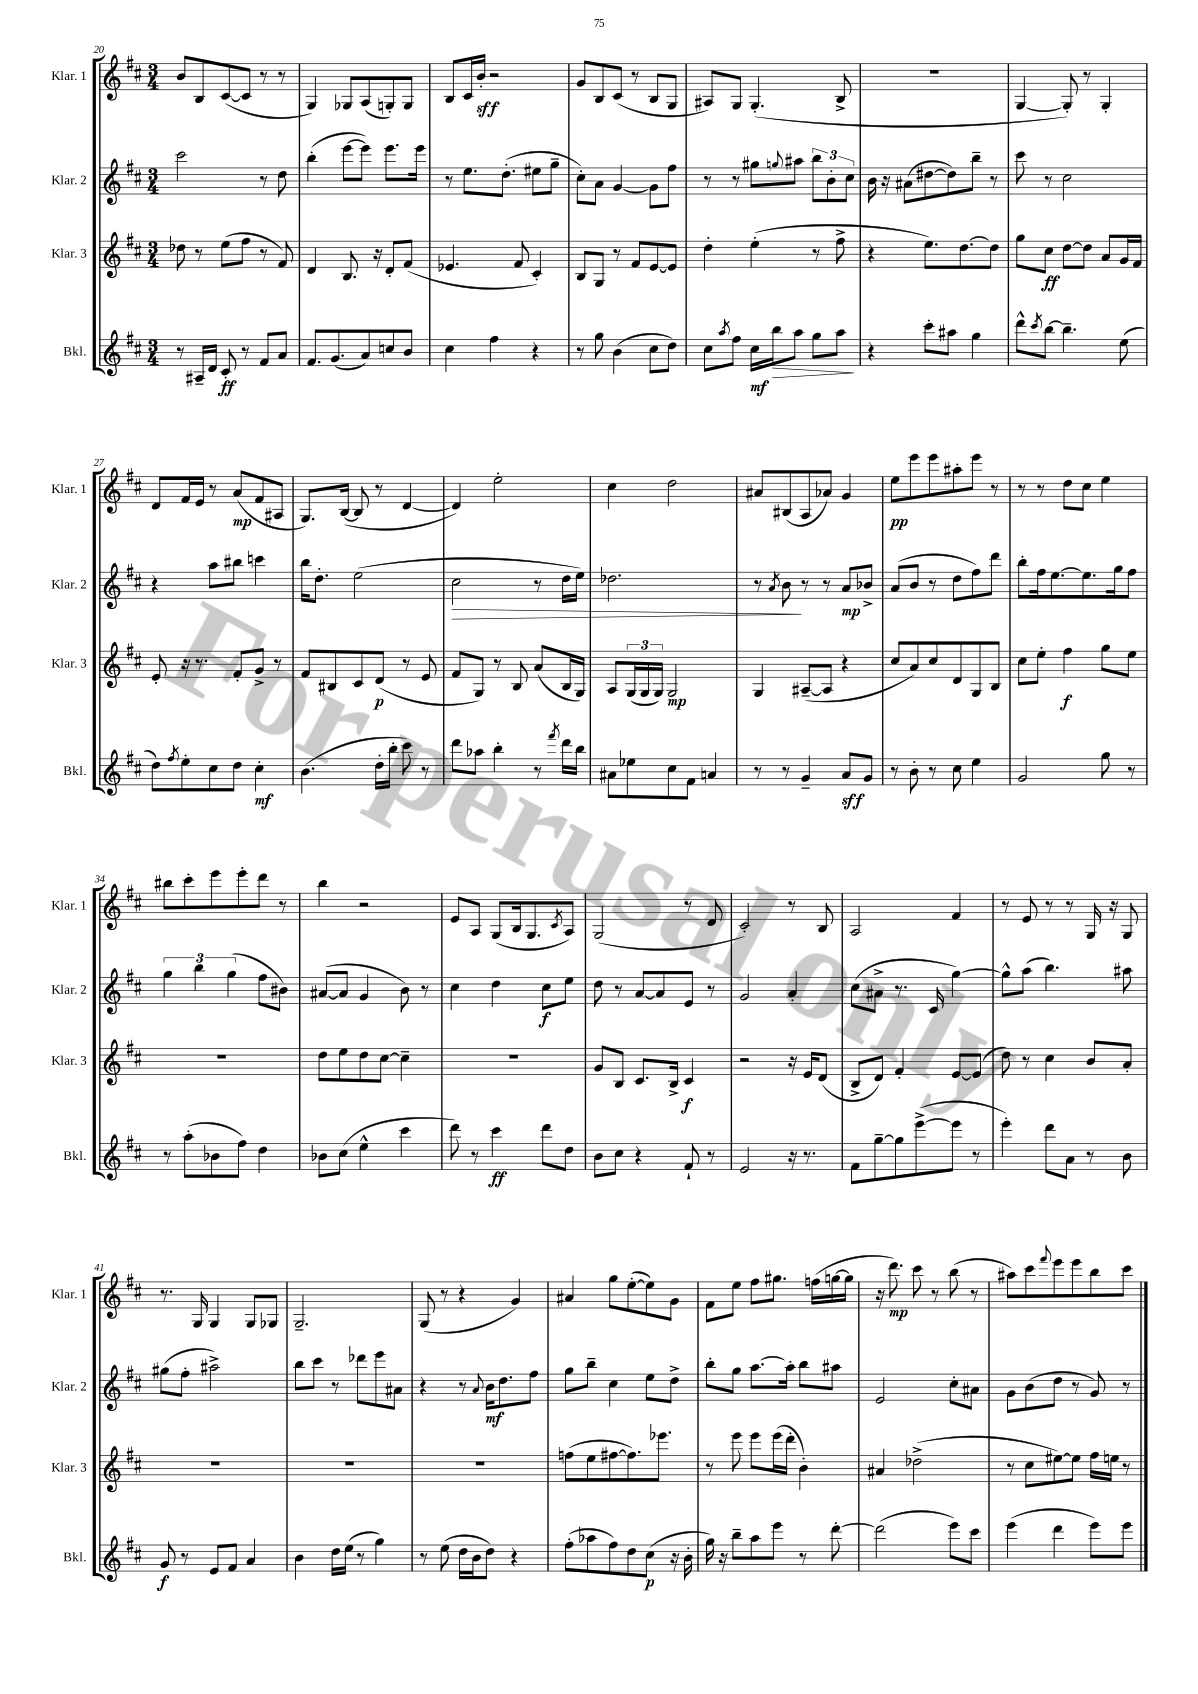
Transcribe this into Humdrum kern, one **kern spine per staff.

**kern	**dynam	**kern	**dynam	**kern	**dynam	**kern	**dynam
*part4	*part4	*part3	*part3	*part2	*part2	*part1	*part1
*staff4	*staff4	*staff3	*staff3	*staff2	*staff2	*staff1	*staff1
*I"Bkl.	*	*I"Klar. 3	*	*I"Klar. 2	*	*I"Klar. 1	*
*I'Bkl.	*	*I'Klar. 3	*	*I'Klar. 2	*	*I'Klar. 1	*
*clefG2	*	*clefG2	*	*clefG2	*	*clefG2	*
*k[f#c#]	*	*k[f#c#]	*	*k[f#c#]	*	*k[f#c#]	*
*M3/4	*	*M3/4	*	*M3/4	*	*M3/4	*
=20	=20	=20	=20	=20	=20	=20	=20
8r	.	8dd-X\	.	2ccc#\	.	8b/L	.
16A#X~/LL	.	8r	.	.	.	8B/	.
16d/JJ	.	.	.	.	.	.	.
8c#'/	ff	(8ee\L	.	.	.	([8c#/	.
8r	.	8ff#\J	.	.	.	8c#/J]	.
8f#/L	.	8r	.	8r	.	8r	.
8a/J	.	8f#/)	.	8dd\	.	8r	.
=21	=21	=21	=21	=21	=21	=21	=21
8.f#/L	.	4d/	.	(4bb'\	.	4G/)	.
(8.g/	.	.	.	.	.	.	.
.	.	8.B/	.	[8eee\L	.	8G-X/L	.
8a/)	.	.	.	8eee\J])	.	(8A/	.
.	.	16r	.	.	.	.	.
8ccn/	.	8d'/L	.	8.eee\L	.	8Gn'/)	.
8b/J	.	(8f#/J	.	.	.	8G/J	.
.	.	.	.	16eee\Jk	.	.	.
=22	=22	=22	=22	=22	=22	=22	=22
4cc#\	.	4.e-X/	.	8r	.	8B/L	.
.	.	.	.	8.ee\L	.	16c#/L	.
.	.	.	.	.	.	16b'/JJ	sff
4ff#\	.	.	.	.	.	2r	.
.	.	.	.	(8.dd'\J	.	.	.
.	.	8f#/	.	.	.	.	.
4r	.	4c#'/)	.	8ee#X\L	.	.	.
.	.	.	.	8gg~\J	.	.	.
=23	=23	=23	=23	=23	=23	=23	=23
8r	.	8B/L	.	8cc#'\L)	.	8g/L	.
8gg\	.	8G/J	.	8a\J	.	8B/	.
(4b\	.	8r	.	[4g/	.	(8c#/J	.
.	.	8f#/L	.	.	.	8r	.
8cc#\L	.	[8e/	.	8g\L]	.	8B/L	.
8dd\J)	.	8e/J]	.	8ff#\J	.	8G/J	.
=24	=24	=24	=24	=24	=24	=24	=24
8cc#\L	.	4dd'\	.	8r	.	8A#X/L)	.
8qaa/	.	.	.	.	.	.	.
8ff#\J	.	.	.	8r	.	8G/J	.
16cc#\LL	mf	(4ee'\	.	8gg#X\L	.	(4.G'/	.
!	!LO:HP:b	!	!	!	!	!	!
16bb\J	>	.	.	.	.	.	.
.	.	.	.	8qqggn/	.	.	.
8aa\J	.	.	.	8aa#X\J	.	.	.
8gg\L	.	8r	.	12bb\L	.	.	.
.	.	.	.	12b'\	.	.	.
8aa\J	.	8ff#^\	.	.	.	8B^/	.
.	.	.	.	12cc#\J	.	.	.
.	]	.	.	.	.	.	.
=25	=25	=25	=25	=25	=25	=25	=25
4r	.	4r	.	16b\	.	2.r	.
.	.	.	.	16r	.	.	.
.	.	.	.	(8a#X\L	.	.	.
8ccc#'\L	.	8.ee\L)	.	[8dd#X\	.	.	.
8aa#X\J	.	.	.	8dd#\])	.	.	.
.	.	[8.dd\	.	.	.	.	.
4gg\	.	.	.	8bb~\J	.	.	.
.	.	8dd\J]	.	8r	.	.	.
=26	=26	=26	=26	=26	=26	=26	=26
8ddd^^\L	.	8gg\L	.	8ccc#\	.	[4G/	.
8qccc#/	.	.	.	.	.	.	.
[8bb\J	.	8cc#\J	ff	8r	.	.	.
4.bb~\]	.	[8dd\L	.	2cc#\	.	8G'/])	.
.	.	8dd\J]	.	.	.	8r	.
.	.	8a/L	.	.	.	4G'/	.
(8ee\	.	16g/L	.	.	.	.	.
.	.	16f#/JJ	.	.	.	.	.
!!LO:LB:g=z
=27	=27	=27	=27	=27	=27	=27	=27
8dd\L)	.	8e'/	.	4r	.	8d/L	.
8qff#/	.	.	.	.	.	.	.
8ee'\	.	16r	.	.	.	16f#/L	.
.	.	8.r	.	.	.	16e/JJ	.
8cc#\	.	.	.	8aa\L	.	8r	.
8dd\J	.	8f#'/L	.	8bb#X\J	.	(8a/L	mp
4cc#'\	mf	8g^/J	.	4cccn\	.	8f#/	.
.	.	8r	.	.	.	8A#X/J	.
=28	=28	=28	=28	=28	=28	=28	=28
(4.b\	.	8f#/L	.	16bb\KL	.	8.G/L)	.
.	.	.	.	8.dd'\J	.	.	.
.	.	8B#X/	.	.	.	.	.
.	.	.	.	.	.	([16B/Jk	.
.	.	8c#/	.	(2ee\	.	8B/]	.
16dd'\LL	.	(8d/J	p	.	.	8r	.
16bb'\JJ	.	.	.	.	.	.	.
8ccc#\)	.	8r	.	.	.	[4d/	.
8r	.	8e/	.	.	.	.	.
=29	=29	=29	=29	=29	=29	=29	=29
!	!	!	!	!	!LO:HP:b	!	!
8ddd\L	.	8f#/L	.	2cc#\	>	4d/])	.
8aa-X\J	.	8G/J)	.	.	.	.	.
4bb'\	.	8r	.	.	.	2ee'\	.
.	.	8B/	.	.	.	.	.
8r	.	(8a/L	.	8r	.	.	.
8qfff#/	.	.	.	.	.	.	.
16ddd\LL	.	16B/L	.	16dd\LL	.	.	.
16bb\JJ	.	16G/JJ)	.	16ee\JJ)	.	.	.
=30	=30	=30	=30	=30	=30	=30	=30
8a#X\L	.	8A/L	.	2.dd-X\	.	4cc#\	.
8ee-X\	.	(24G/L	.	.	.	.	.
.	.	24G/	.	.	.	.	.
.	.	24G/JJ)	.	.	.	.	.
8cc#\	.	2G/	mp	.	.	2dd\	.
8f#\J	.	.	.	.	.	.	.
4an/	.	.	.	.	.	.	.
=31	=31	=31	=31	=31	=31	=31	=31
8r	.	4G/	.	8r	.	8a#X/L	.
.	.	.	.	8qa/	.	.	.
8r	.	.	.	8b\	.	(8B#X/	.
4g~/	.	([8A#X~/L	.	8r	]	8A/	.
.	.	8A#/J]	.	8r	.	8a-X/J)	.
8a/L	sff	4r	.	8a/L	mp	4g/	.
8g/J	.	.	.	8b-X^/J	.	.	.
=32	=32	=32	=32	=32	=32	=32	=32
8r	.	8cc#/L	.	(8a/L	.	8ee\L	pp
8b'\	.	8a/)	.	8b/J	.	8eee\	.
8r	.	8cc#/	.	8r	.	8eee\	.
8cc#\	.	8d/	.	8dd\L	.	8aa#X'\	.
4ee\	.	8G/	.	8ff#\)	.	8eee\J	.
.	.	8B/J	.	8ddd\J	.	8r	.
=33	=33	=33	=33	=33	=33	=33	=33
2g/	.	8cc#\L	.	8bb'\L	.	8r	.
.	.	8ee'\J	.	16ff#\k	.	8r	.
.	.	.	.	[8.ee\	.	.	.
.	.	4ff#\	f	.	.	8dd\L	.
.	.	.	.	8.ee\]	.	8cc#\J	.
8gg\	.	8gg\L	.	.	.	4ee\	.
.	.	.	.	16gg\k	.	.	.
8r	.	8ee\J	.	8ff#\J	.	.	.
!!LO:LB:g=z
=34	=34	=34	=34	=34	=34	=34	=34
8r	.	2.r	.	6gg\	.	8bb#X\L	.
(8aa'\L	.	.	.	.	.	8ccc#'\	.
.	.	.	.	6bb\	.	.	.
8b-X\	.	.	.	.	.	8eee\	.
.	.	.	.	(6gg\	.	.	.
8ff#\J)	.	.	.	.	.	8eee'\	.
4dd\	.	.	.	8ff#\L	.	8ddd\J	.
.	.	.	.	8b#X\J)	.	8r	.
=35	=35	=35	=35	=35	=35	=35	=35
8b-X\L	.	8dd\L	.	([8a#X/L	.	4bb\	.
(8cc#\J	.	8ee\	.	8a#/J]	.	.	.
4ee^^\	.	8dd\	.	4g/	.	2r	.
.	.	[8cc#\J	.	.	.	.	.
4ccc#\	.	4cc#~\]	.	8b\)	.	.	.
.	.	.	.	8r	.	.	.
=36	=36	=36	=36	=36	=36	=36	=36
8ddd\)	.	2.r	.	4cc#\	.	8e/L	.
8r	.	.	.	.	.	8A/J	.
4ccc#\	ff	.	.	4dd\	.	(8G/L	.
.	.	.	.	.	.	16B/k	.
.	.	.	.	.	.	8.G/	.
8ddd\L	.	.	.	8cc#\L	f	.	.
.	.	.	.	.	.	8qc#/	.
8dd\J	.	.	.	8ee\J	.	8A/J)	.
=37	=37	=37	=37	=37	=37	=37	=37
8b\L	.	8g/L	.	8dd\	.	(2G/	.
8cc#\J	.	8B/J	.	8r	.	.	.
4r	.	8.c#/L	.	[8a/L	.	.	.
.	.	.	.	8a/]	.	.	.
.	.	16B^/Jk	.	.	.	.	.
8f#`/	.	4c#/	f	8e/J	.	8r	.
8r	.	.	.	8r	.	8d/	.
=38	=38	=38	=38	=38	=38	=38	=38
2e/	.	2r	.	2g/	.	2c#'/)	.
16r	.	16r	.	4a'/	.	8r	.
8.r	.	16e/KL	.	.	.	.	.
.	.	(8d/J	.	.	.	8B/	.
=39	=39	=39	=39	=39	=39	=39	=39
8f#\L	.	8B^/L	.	(8cc#\L	.	2A/	.
[8gg~\	.	8d/J)	.	8a#X^\J	.	.	.
8gg\]	.	4f#'/	.	8.r	.	.	.
([8eee^\	.	.	.	.	.	.	.
.	.	.	.	16c#/	.	.	.
8eee\J]	.	[8e/L	.	[4gg\)	.	4f#/	.
8r	.	(8e/J]	.	.	.	.	.
=40	=40	=40	=40	=40	=40	=40	=40
4eee'\)	.	8dd\)	.	8gg^^\L]	.	8r	.
.	.	8r	.	(8aa\J	.	8e/	.
8ddd\L	.	4cc#\	.	4.bb\)	.	8r	.
8a\J	.	.	.	.	.	8r	.
8r	.	8b/L	.	.	.	16G/	.
.	.	.	.	.	.	16r	.
8b\	.	8a'/J	.	8aa#X\	.	8G/	.
!!LO:LB:g=z
=41	=41	=41	=41	=41	=41	=41	=41
8g/	f	2.r	.	(8gg#X\L	.	8.r	.
8r	.	.	.	8ff#'\J	.	.	.
.	.	.	.	.	.	16G/	.
8e/L	.	.	.	2aa#X^\)	.	4G/	.
8f#/J	.	.	.	.	.	.	.
4a/	.	.	.	.	.	8G/L	.
.	.	.	.	.	.	8G-X/J	.
=42	=42	=42	=42	=42	=42	=42	=42
4b\	.	2.r	.	8bb\L	.	2.G~/	.
.	.	.	.	8ccc#\J	.	.	.
16dd\LL	.	.	.	8r	.	.	.
(16ee\JJ	.	.	.	.	.	.	.
8r	.	.	.	8ddd-X\L	.	.	.
4gg\)	.	.	.	8eee\	.	.	.
.	.	.	.	8a#X\J	.	.	.
=43	=43	=43	=43	=43	=43	=43	=43
8r	.	2.r	.	4r	.	(8G/	.
(8ee\	.	.	.	.	.	8r	.
16dd\LL	.	.	.	8r	.	4r	.
16b\J	.	.	.	.	.	.	.
.	.	.	.	8qqa/	.	.	.
8dd\J)	.	.	.	16b\KL	mf	.	.
.	.	.	.	8.dd\	.	.	.
4r	.	.	.	.	.	4g/)	.
.	.	.	.	8ff#\J	.	.	.
=44	=44	=44	=44	=44	=44	=44	=44
(8ff#'\L	.	(8ffn\L	.	8gg\L	.	4a#X/	.
8aa-X\	.	8ee\	.	8bb~\J	.	.	.
8ff#\)	.	[8ff#X\	.	4cc#\	.	8gg\L	.
8dd\	.	8.ff#\])	.	.	.	([8ee'\	.
(8cc#\J	p	.	.	8ee\L	.	8ee\])	.
.	.	8.eee-X\J	.	.	.	.	.
16r	.	.	.	8dd^\J	.	8g\J	.
16b'\	.	.	.	.	.	.	.
=45	=45	=45	=45	=45	=45	=45	=45
16gg\)	.	8r	.	8bb'\L	.	8f#\L	.
16r	.	.	.	.	.	.	.
8bb~\L	.	8eee\	.	8gg\J	.	8ee\J	.
8aa\	.	8eee\L	.	[8.aa\L	.	8ff#\L	.
8eee\J	.	(16eee\L	.	.	.	8.gg#X\J	.
.	.	16ddd'\JJ	.	16aa'\Jk]	.	.	.
8r	.	4b'\)	.	8bb\L	.	.	.
.	.	.	.	.	.	(16ffn\LL	.
[8ddd'\	.	.	.	8aa#X\J	.	[16ggn\	.
.	.	.	.	.	.	16gg\JJ]	.
=46	=46	=46	=46	=46	=46	=46	=46
(2ddd\]	.	4a#X/	.	2e/	.	16r	.
.	.	.	.	.	.	8.ddd\)	mp
.	.	(2dd-X^\	.	.	.	8ccc#\	.
.	.	.	.	.	.	8r	.
8eee\L)	.	.	.	8cc#'\L	.	(8bb\	.
8ccc#\J	.	.	.	8a#X\J	.	8r	.
=47	=47	=47	=47	=47	=47	=47	=47
(4eee\	.	8r	.	8g\L	.	8aa#X\L)	.
.	.	8cc#\L	.	(8b\	.	8ccc#\	.
.	.	.	.	.	.	8qqfff#/	.
4ddd\	.	[8ee#X\)	.	8dd\J	.	8eee\	.
.	.	8ee#\J]	.	8r	.	8eee\	.
8eee\L)	.	16ff#\LL	.	8g/)	.	8bb\	.
.	.	16een\JJ	.	.	.	.	.
8eee\J	.	8r	.	8r	.	8ccc#\J	.
==	==	==	==	==	==	==	==
*-	*-	*-	*-	*-	*-	*-	*-
